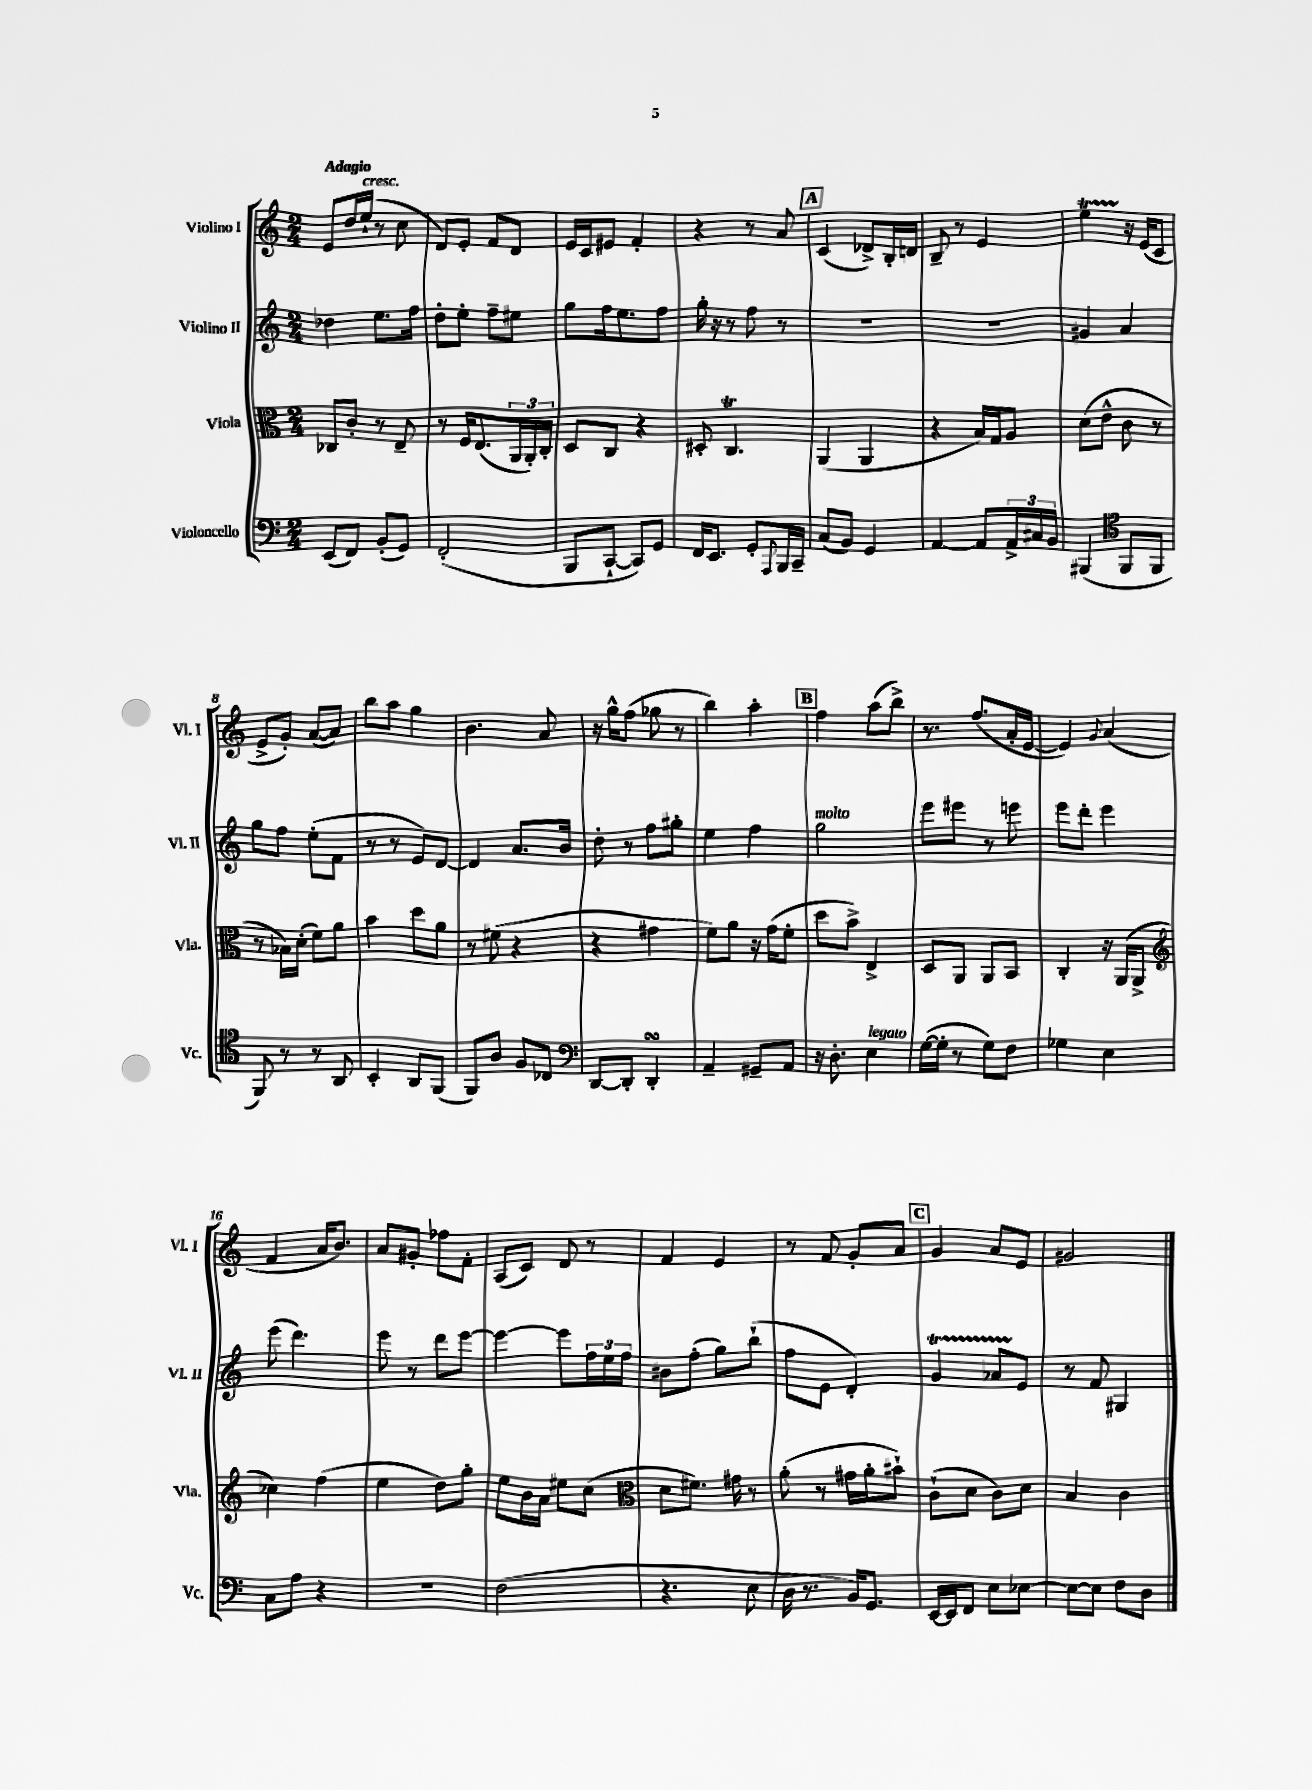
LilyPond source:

<<
\new StaffGroup <<
\new Staff = "s0" \with { instrumentName = "Violino I" shortInstrumentName = "Vl. I" } {
    \clef treble \key c \major \numericTimeSignature \time 2/4 \tempo "Adagio"
    e'8 d''16 e''16-!^\markup { \italic "cresc." }( r8 c''8 |
    d'8) e'8-. f'8 d'8 |
    e'16 c'16 eis'8 f'4-. |
    r4 r8 a'8 |
    \mark \markup { \box "A" } c'4( des'8->) b16-. d'16 |
    b8-- r8 e'4 |
    e''4\startTrillSpan r16\stopTrillSpan e'16( c'8 |
    e'8-> g'8-.) a'8~( a'8) |
    b''8 a''8 g''4 |
    b'4. a'8 |
    r16 g''16-^ f''8( ges''8 r8 |
    b''4) a''4-. |
    \mark \markup { \box "B" } f''4 a''8( b''8->) |
    r8. f''8.( a'16-. e'16~ |
    e'4) \appoggiatura { g'8 } a'4( |
    f'4 a'16 b'8.) |
    a'8 gis'8-. fes''8 f'8-. |
    a8( c'8) d'8 r8 |
    f'4 e'4 |
    r8 f'8 g'8-. a'8 |
    \mark \markup { \box "C" } g'4 a'8 e'8 |
    gis'2 \bar "|." |
}
\new Staff = "s1" \with { instrumentName = "Violino II" shortInstrumentName = "Vl. II" } {
    \clef treble \key c \major \numericTimeSignature \time 2/4
    des''4 e''8. f''16 |
    d''8-. e''8-. f''8-- eis''8 |
    g''8 f''16 e''8. f''8 |
    g''16-. r16 r8 f''8 r8 |
    \mark \markup { \box "A" } R2 |
    R2 |
    gis'4 a'4 |
    g''8 f''8 e''8-.( f'8 |
    r8 r8 e'8) d'8~ |
    d'4 a'8. b'16 |
    d''8-. r8 f''8 gis''8-. |
    e''4 f''4 |
    \mark \markup { \box "B" } g''2^\markup { \italic "molto" } |
    e'''8 eis'''8 r8 e'''8 |
    e'''8 d'''8-. e'''4 |
    e'''8( d'''4.) |
    e'''8 r8 d'''8 e'''8~ |
    e'''4~ e'''8 \tuplet 3/2 { f''16 e''16 f''16 } |
    bis'8 f''8-.( g''8) b''8-!( |
    f''8 e'8 d'4-.) |
    \mark \markup { \box "C" } g'4\startTrillSpan aes'8 e'8\stopTrillSpan |
    r8 f'8 gis4 \bar "|." |
}
\new Staff = "s2" \with { instrumentName = "Viola" shortInstrumentName = "Vla." } {
    \clef alto \key c \major \numericTimeSignature \time 2/4
    ces8 c'8-. r8 e8-- |
    r8 f16 e8.( \tuplet 3/2 { a,16 a,16-.) c16-. } |
    d8 c8 r4 |
    dis8-. c4.\trill |
    \mark \markup { \box "A" } a,4( a,4 |
    r4 b16) g16 a8 |
    d'8( e'8-^ c'8 r8 |
    r8 bes16) d'16-.( f'8) a'8 |
    b'4 d''8 a'8 |
    r8 fis'8( r4 |
    r4 gis'4 |
    f'8) a'8 r16 g'16( f'8-. |
    \mark \markup { \box "B" } d''8 b'8->) e4-> |
    d8 a,8 a,8 b,8 |
    c4-. r16 a,16( a,8-> |
    \clef treble ces''4) f''4( |
    e''4 d''8) g''8-. |
    e''8 b'16 a'16 eis''8 c''8( |
    \clef alto d'8 fis'8.) gis'16 r8 |
    a'8-.( r8 gis'16 a'16-. bis'8-!) |
    \mark \markup { \box "C" } c'8-!( d'8 c'8) d'8 |
    b4 c'4 \bar "|." |
}
\new Staff = "s3" \with { instrumentName = "Violoncello" shortInstrumentName = "Vc." } {
    \clef bass \key c \major \numericTimeSignature \time 2/4
    e,8( f,8) b,8-.( g,8) |
    f,2-.( |
    b,,8 c,8~-! c,8) g,8 |
    f,16 e,8. g,8-. \appoggiatura { a,,8 } b,,16 c,16-- |
    \mark \markup { \box "A" } c8( b,8) g,4 |
    a,4~ a,8 \tuplet 3/2 { a,16-> cis16 b,16 } |
    bis,,4( \clef tenor f,8 f,8 |
    f,8) r8 r8 a,8 |
    b,4-. a,8 f,8( |
    f,8) a8 f8 ces8 |
    \clef bass d,8~ d,8-. d,4-.\turn |
    a,4-- gis,8-- a,8 |
    \mark \markup { \box "B" } r16 d8.-. e4^\markup { \italic "legato" } |
    g16~( g16-. r8 g8) f8 |
    ges4 e4 |
    c8 a8 r4 |
    r2 |
    f2( |
    r4. e8 |
    d16 r8. b,16) g,8. |
    \mark \markup { \box "C" } e,16~ e,16 f,8 e8 ees8~ |
    ees8~ ees8 f8 d8 \bar "|." |
}
>>
>>
